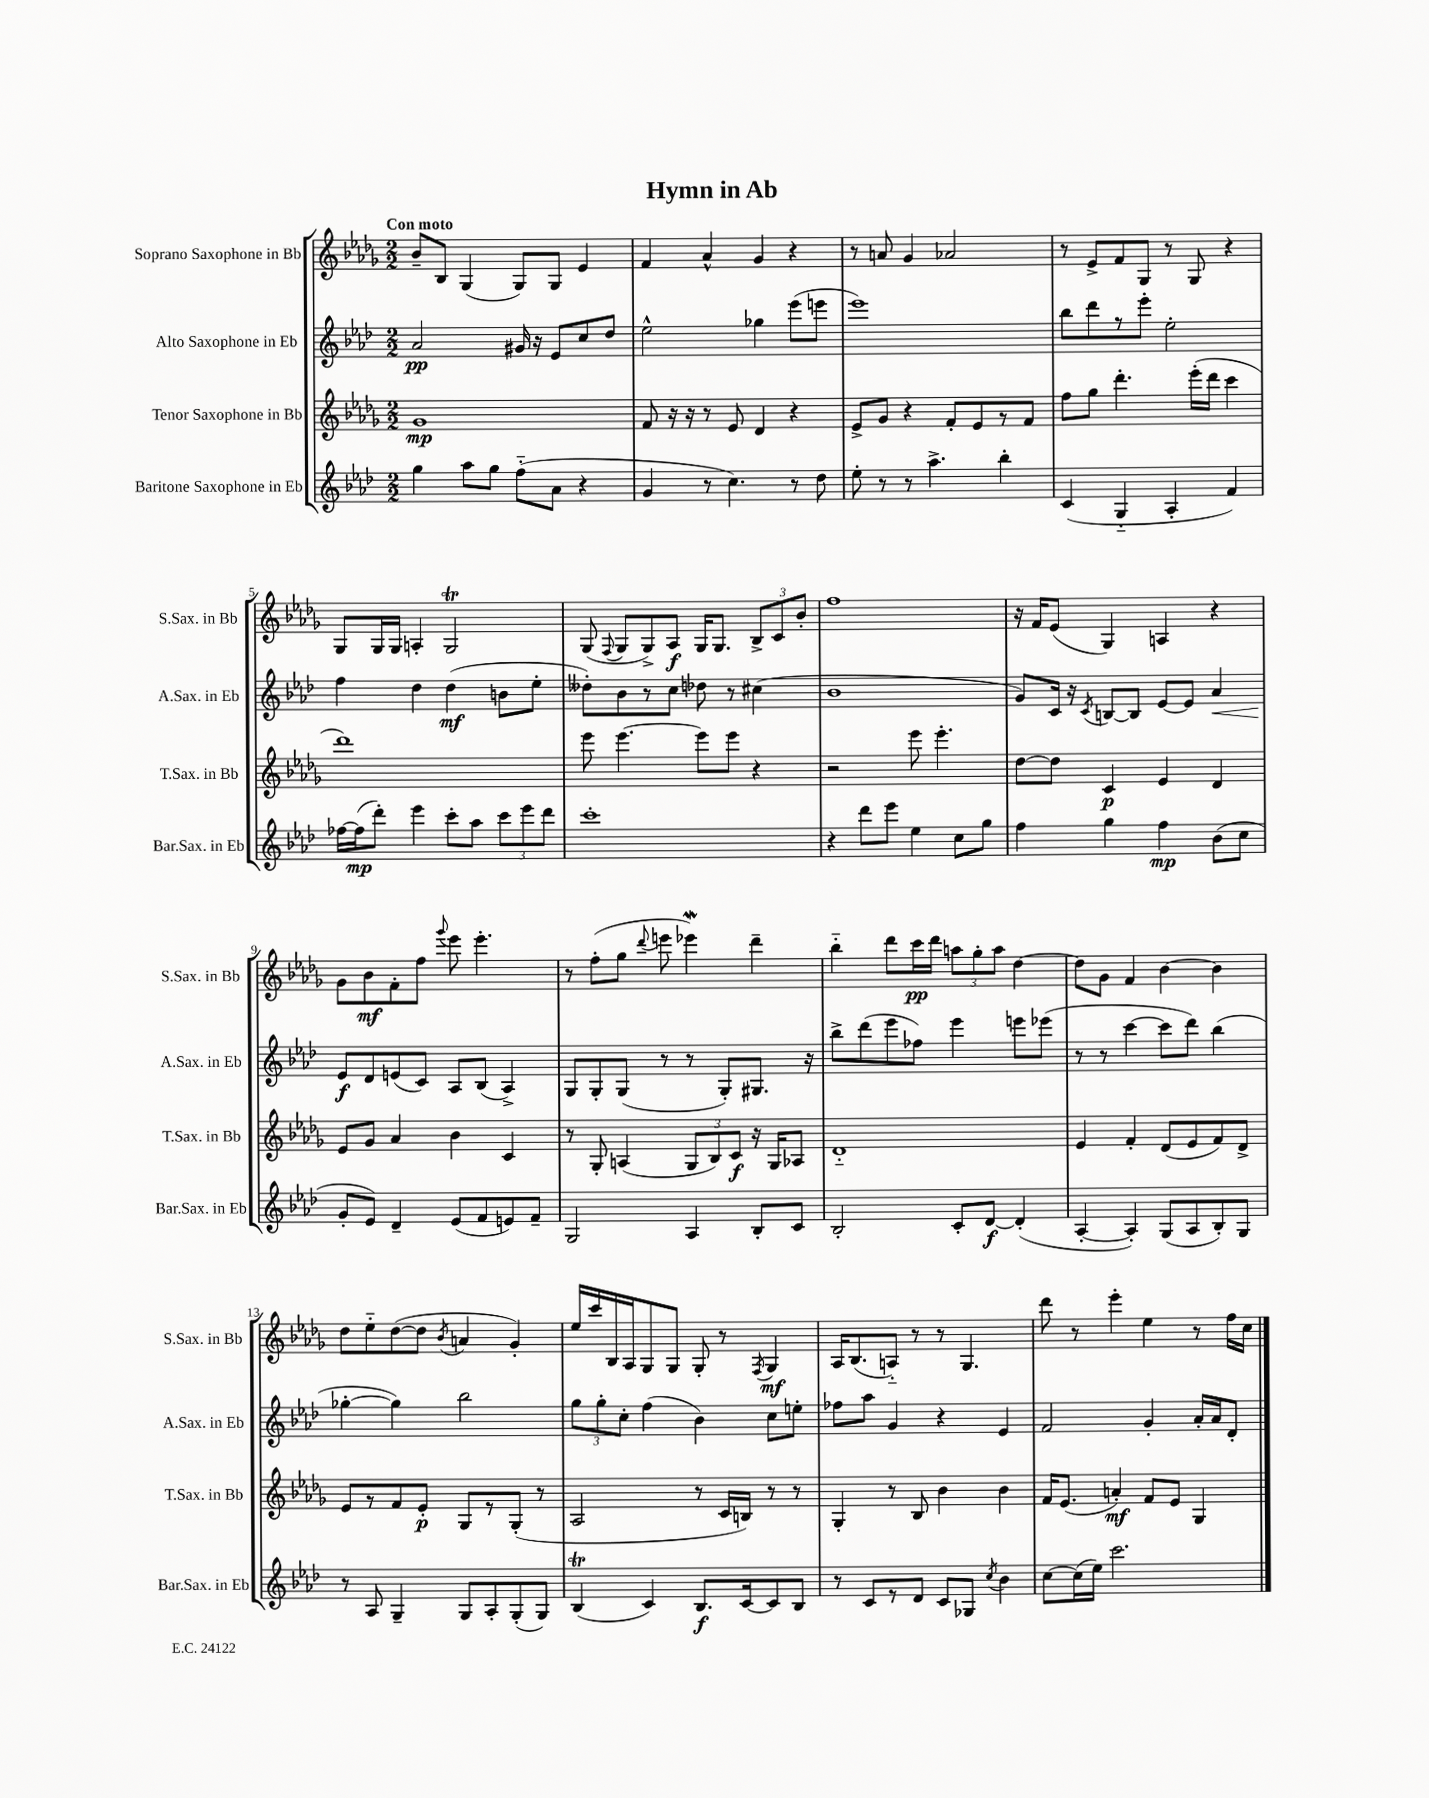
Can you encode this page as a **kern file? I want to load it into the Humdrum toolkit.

**kern	**kern	**kern	**kern
*staff4	*staff3	*staff2	*staff1
*clefG2	*clefG2	*clefG2	*clefG2
*k[b-e-a-d-]	*k[b-e-a-d-g-]	*k[b-e-a-d-]	*k[b-e-a-d-g-]
*M2/2	*M2/2	*M2/2	*M2/2
4gg	1g-	2a-	8b-~
.	.	.	8B-
8aa-	.	.	(4G-
8gg	.	.	.
(8ff'~	.	16g#	8G-)
.	.	16r	.
8a-	.	8e-	8G-
4r	.	8cc	4e-
.	.	8dd-	.
=	=	=	=
4g	8f	2ee-^^	4f
.	16r	.	.
.	16r	.	.
8r	8r	.	4a-^^
4.cc)	8e-	.	.
.	4d-	4gg-	4g-
8r	4r	(8eee-	4r
8dd-	.	8eee	.
=	=	=	=
8ee-'	8e-^	1eee-)	8r
8r	8g-	.	8a
8r	4r	.	4g-
4.aa-^	.	.	.
.	8f'	.	2a-
.	8e-	.	.
4bb-'	8r	.	.
.	8f	.	.
=	=	=	=
(4c	8ff	8bb-	8r
.	8gg-	8ddd-	8e-^
4G'~	4.ddd-'	8r	8f
.	.	8eee-'	8G-
4A-'	.	2ee-'	8r
.	(16eee-'	.	8G-
.	16ddd-	.	.
4f)	4ccc	.	4r
=	=	=	=
[16ff-	1ddd-)	4ff	8G-
(16ff-]	.	.	.
8ddd-')	.	.	16G-
.	.	.	16G-
4eee-	.	4dd-	4A'
8ccc'	.	(4dd-	2G-
8aa-	.	.	.
12ccc	.	8b	.
12eee-	.	.	.
.	.	8ee-'	.
12ddd-	.	.	.
=	=	=	=
1ccc'	8eee-	8dd--')	(8G-
.	.	.	8qqF
.	[4.eee-	8b-	8G-
.	.	8r	8G-^)
.	.	8cc	8A-
.	8eee-]	8dd-	16G-
.	.	.	8.G-
.	8eee-	8r	.
.	4r	(4cc#	12B-^
.	.	.	12c
.	.	.	12b-'
=	=	=	=
4r	2r	1b-	1ff
8ddd-	.	.	.
8eee-	.	.	.
4ee-	8eee-	.	.
.	4.eee-'	.	.
8cc	.	.	.
8gg	.	.	.
=	=	=	=
4ff	[8dd-	8g)	16r
.	.	.	16f
.	8dd-]	16c	(8e-
.	.	16r	.
.	.	8qc	.
4gg	4c	[8B	4G-)
.	.	8B]	.
4ff	4e-	[8e-	4A
.	.	8e-]	.
(8b-	4d-	4a-	4r
8cc	.	.	.
=	=	=	=
8g'	8e-	8e-	8g-
8e-)	8g-	8d-	8b-
4d-~	4a-	(8e	8f'
.	.	8c)	8ff
.	.	.	8qqggg-
(8e-	4b-	8A-	8eee-
8f	.	(8B-	4.eee-'
8e)	4c	4A-^)	.
8f~	.	.	.
=	=	=	=
2G	8r	8G	8r
.	8G-'	8G'	(8ff'
.	(4A	(8G	8gg-
.	.	.	8qqddd-
.	.	8r	8eee
4A-	12G-	8r	4eee-)
.	12B-)	.	.
.	.	8G')	.
.	12c	.	.
8B-'	16r	8.G#	4ddd-~
.	16G-	.	.
8c	8A-	.	.
.	.	16r	.
=	=	=	=
2B-'	1d-'~	8bb-^	4bb-'~
.	.	(8ddd-	.
.	.	8eee-	8ddd-
.	.	8ff-)	16ccc
.	.	.	16ddd-
8c'	.	4eee-	12aa
.	.	.	12gg-'
[8d-	.	.	.
.	.	.	12aa
(4d-']	.	8eee	[4dd-
.	.	(8eee-	.
=	=	=	=
[4A-'	4e-	8r	8dd-]
.	.	8r	8g-
4A-'])	4f'	[4ccc	4f
(8G	(8d-	8ccc]	[4b-
8A-	8e-	8ddd-)	.
8B-')	8f)	(4bb-	4b-]
8G	8d-^	.	.
=	=	=	=
8r	8e-	[4gg-'	8dd-
8A-	8r	.	8ee-'~
4G~	8f	4gg-])	([8dd-
.	8e-'	.	8dd-]
.	.	.	8qb-
8G	8G-	2bb-	4a
8A-'	8r	.	.
(8G'	(8G-'	.	4g-')
8G)	8r	.	.
=	=	=	=
(4B-	2A-	12gg	16ee-
.	.	.	16ccc
.	.	12gg'	.
.	.	.	16B-
.	.	12cc'	.
.	.	.	16A-
4c)	.	(4ff	8G-
.	.	.	8G-
8.B-	8r	4b-)	8G-'
.	16c	.	8r
[16c	16B)	.	.
.	.	.	8qF
8c]	8r	8cc	4G-
8B-	8r	8ee'	.
=	=	=	=
8r	4G-'	8ff-	16A-
.	.	.	(8.B-
8c	.	8aa-	.
8r	8r	4g	8A'~)
8d-	8B-	.	8r
8c	4b-	4r	8r
8G-	.	.	4.G-
8qcc	.	.	.
4b-	4b-	4e-	.
=	=	=	=
[8cc	16f	2f	8ddd-
.	(8.e-	.	.
(16cc]	.	.	8r
16ee-)	.	.	.
2.ccc	4a')	.	4eee-'
.	8f	4g'	4ee-
.	8e-	.	.
.	4G-	16a-'	8r
.	.	16a-	.
.	.	8d-'	16ff
.	.	.	16cc
==	==	==	==
*-	*-	*-	*-
